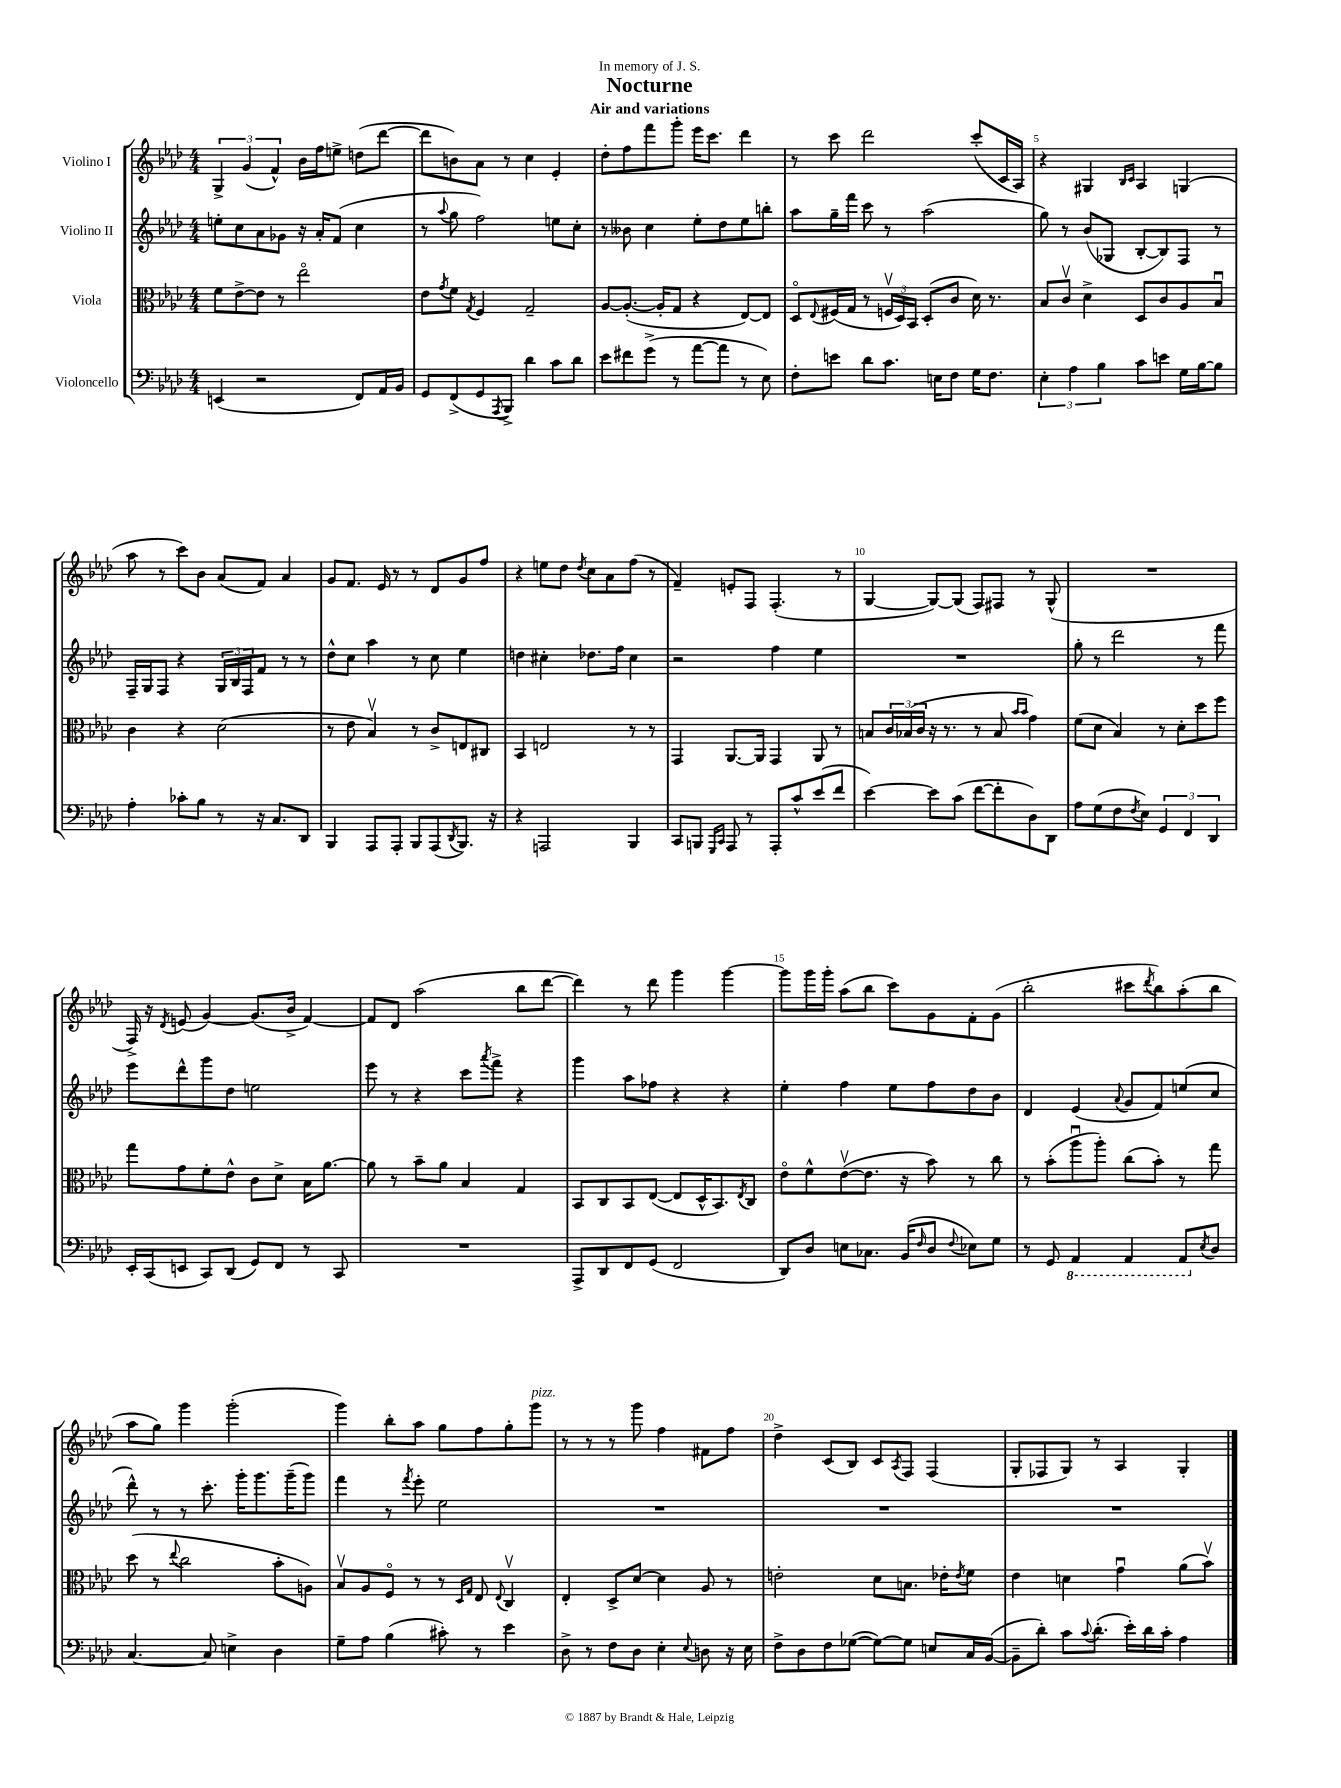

**kern	**kern	**kern	**kern
*staff4	*staff3	*staff2	*staff1
*clefF4	*clefC3	*clefG2	*clefG2
*k[b-e-a-d-]	*k[b-e-a-d-]	*k[b-e-a-d-]	*k[b-e-a-d-]
*M4/4	*M4/4	*M4/4	*M4/4
(4EE	8f	8ee'	6G^
.	[8e-^	8cc	.
.	.	.	(6g
2r	8e-]	8a-	.
.	.	.	6f^^)
.	8r	8g-	.
.	2ee-o	16r	16b-
.	.	16a-'	16ff
.	.	(8f	8ee^
8FF)	.	4cc	(8dd
16AA-	.	.	[8ddd-
16BB-	.	.	.
=	=	=	=
8GG	8e-	8r	8ddd-]
.	8qg	8qqaa-	.
(8FF^	8f	8gg	8b)
.	8qG	.	.
8GG	4F	2ff)	8a-
8qAAA-	.	.	.
8BBB-^)	.	.	8r
4d-	2G~	.	4cc
8c	.	8ee	4e-'
8d-	.	8cc'	.
=	=	=	=
8e-	[8A-	8r	8dd-'
8f#	(8.A-'_	8b--	8ff
(8g^	.	4cc	8fff
.	16A-']	.	.
8r	8G	.	8ggg'
[8a-	4r	8ee-'	16eee-
.	.	.	8.ccc
8a-]	.	8dd-	.
8r	[8E-)	8ee-	4ddd-
8E-)	8E-]	8bb'	.
=	=	=	=
8F'	8D-o	8aa-	8r
.	8qqE-	.	.
8e	(16F#	16gg~	8ccc
.	16G	16fff	.
8d-	8r	8ccc	2ddd-
8.c	24Fv	8r	.
.	24D-)	.	.
.	24BB-	.	.
.	(8D-'	(2aa-	.
16E	.	.	.
8F	8c	.	.
16G	16d-)	.	(8ccc'
8.F	8.r	.	.
.	.	.	16c
.	.	.	16A-)
=	=	=	=
6E-'	8B-	8gg)	4r
.	8cv	8r	.
6A-	.	.	.
.	4d-^	(8b-	4G#
6B-	.	.	.
.	.	8G-	.
.	.	.	16qqB-
.	.	.	16qqc
8c	8D-	[8B-'	4A-
8e	8c	8B-])	.
16G	8A-	8F	(4G
[16B-	.	.	.
8B-]	8B-u	8r	.
=	=	=	=
4A-'	4c	16F~	8aa-
.	.	16G	.
.	.	8F	8r
8c-'	4r	4r	8ccc)
8B-	.	.	8b-
8r	(2d-	24G	(8a-
.	.	24B-	.
.	.	24F	.
16r	.	8f	8f)
8.C	.	.	.
.	.	8r	4a-
8DD-	.	8r	.
=	=	=	=
4BBB-	8r	8dd-^^	8g
.	8e-	8cc	8.f
8AAA-	4B-v)	4aa-	.
.	.	.	16e-
8AAA-'	.	.	8r
8BBB-	8r	8r	8r
(8AAA-	8c^	8cc	8d-
8qDD-	.	.	.
8.BBB-)	8E	4ee-	8g
.	8C#	.	8ff
16r	.	.	.
=	=	=	=
4r	4BB-	4dd	4r
2AAA	2E	4cc#'	8ee
.	.	.	8dd-
.	.	.	8qdd-
.	.	8.dd-	8cc
.	.	.	8a-
.	.	16ff	.
4BBB-	8r	4cc#	(8ff
.	8r	.	8r
=	=	=	=
8CC	4GG	2r	4f~)
8BBB	.	.	.
16qqGGG	.	.	.
16qqCC	.	.	.
8AAA-	[8.AA-	.	8e'
8r	.	.	8F
.	16AA-]	.	.
8AAA-'	4GG	4ff	(4.F'
8c^^	.	.	.
(8e-	8AA-	4ee-	.
8f	8r	.	8r
=	=	=	=
[4e-)	8B	1r	[4G
.	24c	.	.
.	(24B-	.	.
.	24c	.	.
8e-]	16r	.	8G_)
.	8.r	.	.
(8c	.	.	(8G]
[8f	8r	.	8F)
8f']	8B-	.	8F#
.	16qqb-	.	.
.	16qqb-	.	.
8D-)	4g)	.	8r
8DD-	.	.	(8G^^
=	=	=	=
8A-	(8f	8gg'	1r
(8G	8d-	8r	.
8F	4B-)	2ddd-	.
8qF	.	.	.
8E-)	.	.	.
6GG	8r	.	.
.	8d-'	.	.
6FF	.	.	.
.	8dd-	8r	.
6DD-	.	.	.
.	8ff	8fff	.
=	=	=	=
16EE-'	8gg	8eee-	16F^)
(16CC	.	.	16r
.	.	.	8qd-
8EE	8g	8ddd-^^	(8e
8CC)	8f'	8ggg	[4g)
(8DD-	8e-^^	8dd-	.
8GG)	8c	2ee	(8.g]
8FF	8d-^	.	.
.	.	.	16b-^
8r	16B-	.	[4f)
.	[8.a-	.	.
8CC	.	.	.
=	=	=	=
1r	8a-]	8eee-	8f]
.	8r	8r	8d-
.	8b-~	4r	(2aa-
.	8a-	.	.
.	4B-	8ccc	.
.	.	8qaaa-	.
.	.	8fff^	.
.	4G	4r	8bb-
.	.	.	[8ddd-
=	=	=	=
8AAA-^	8BB-	4ggg	4ddd-])
8DD-	8C	.	.
8FF	8BB-	8aa-	8r
(8GG	([8E-	8ff-	8ddd-
2FF	8E-]	4r	4ggg
.	16D-^^	.	.
.	8.BB-)	.	.
.	.	4r	[4ggg
.	8qE-	.	.
.	8C	.	.
=	=	=	=
8DD-)	8e-o	4ee-'	8ggg]
8D-	8f^^	.	16ggg
.	.	.	16ggg'
8E	([8e-v	4ff	(8aa-
8.C-	8.e-]	.	8bb-
.	.	8ee-	8ccc)
(16BB-	16r	.	.
16qqF	.	.	.
8D-	8b-)	8ff	8g
8qqF	.	.	.
8E-)	8r	8dd-	8f'
8G	8cc	8b-	(8g
=	=	=	=
8r	8r	4d-	2bb-'
8GG	(8b-'	.	.
4AAA-	8aa-u	(4e-	.
.	8aa-')	.	.
.	.	8qqa-	.
4AAA-	(8cc	8g	8ccc#
.	.	.	8qddd-
.	8b-')	8f)	8bb-)
8AAA-	8r	(8ee	(8aa-'
8qE-	.	.	.
8D-	8gg	8cc	8bb-
=	=	=	=
[4.C	(8dd-	8ddd-^^)	8aa-
.	8r	8r	8gg)
.	8qqee-	.	.
.	2cc	8r	4ggg
8C]	.	8.ccc'	.
4E^	.	.	(2ggg'
.	.	16ggg'	.
.	.	8.ggg	.
4D-	8b-'	.	.
.	.	(16ggg~	.
.	8A)	8ggg)	.
=	=	=	=
8G~	8B-v	4fff	4ggg)
8A-	8A-	.	.
(4B-	8Fo	8r	8bb-'
.	.	8qfff	.
.	8r	8eee-'	8aa-
8c#')	8r	2ee-	8gg
.	16qqD-	.	.
.	16qqG	.	.
8r	8E-	.	8ff
.	8qqE-	.	.
4e-	4Cv	.	8gg'
.	.	.	8ggg
=	=	=	=
8D-^	4E-'	1r	8r
8r	.	.	8r
8F	8D-^	.	8r
8D-	[8d-	.	8ggg
4E-'	4d-]	.	4ff
8qqE-	.	.	.
8D	8A-	.	8f#
16r	8r	.	8ff
16E-	.	.	.
=	=	=	=
8F^	2e'	1r	4dd-^
8D-	.	.	.
8F	.	.	(8c
([8G-	.	.	8B-)
8G-_)	8d-	.	8c
.	.	.	8qA-
8G-]	8.B	.	8F
8E	.	.	(4F
.	16e-'	.	.
.	8qe-	.	.
16C	8f	.	.
([16BB-	.	.	.
=	=	=	=
8BB-~]	4e-	1r	8G'
8d-')	.	.	8F-
8c	4d	.	8G)
8qqc	.	.	.
(8.d-'	.	.	8r
.	4gu	.	4A-
16e-')	.	.	.
16d-	.	.	.
16c'	.	.	.
4A-	(8a-	.	4G'
.	8b-v)	.	.
==	==	==	==
*-	*-	*-	*-
